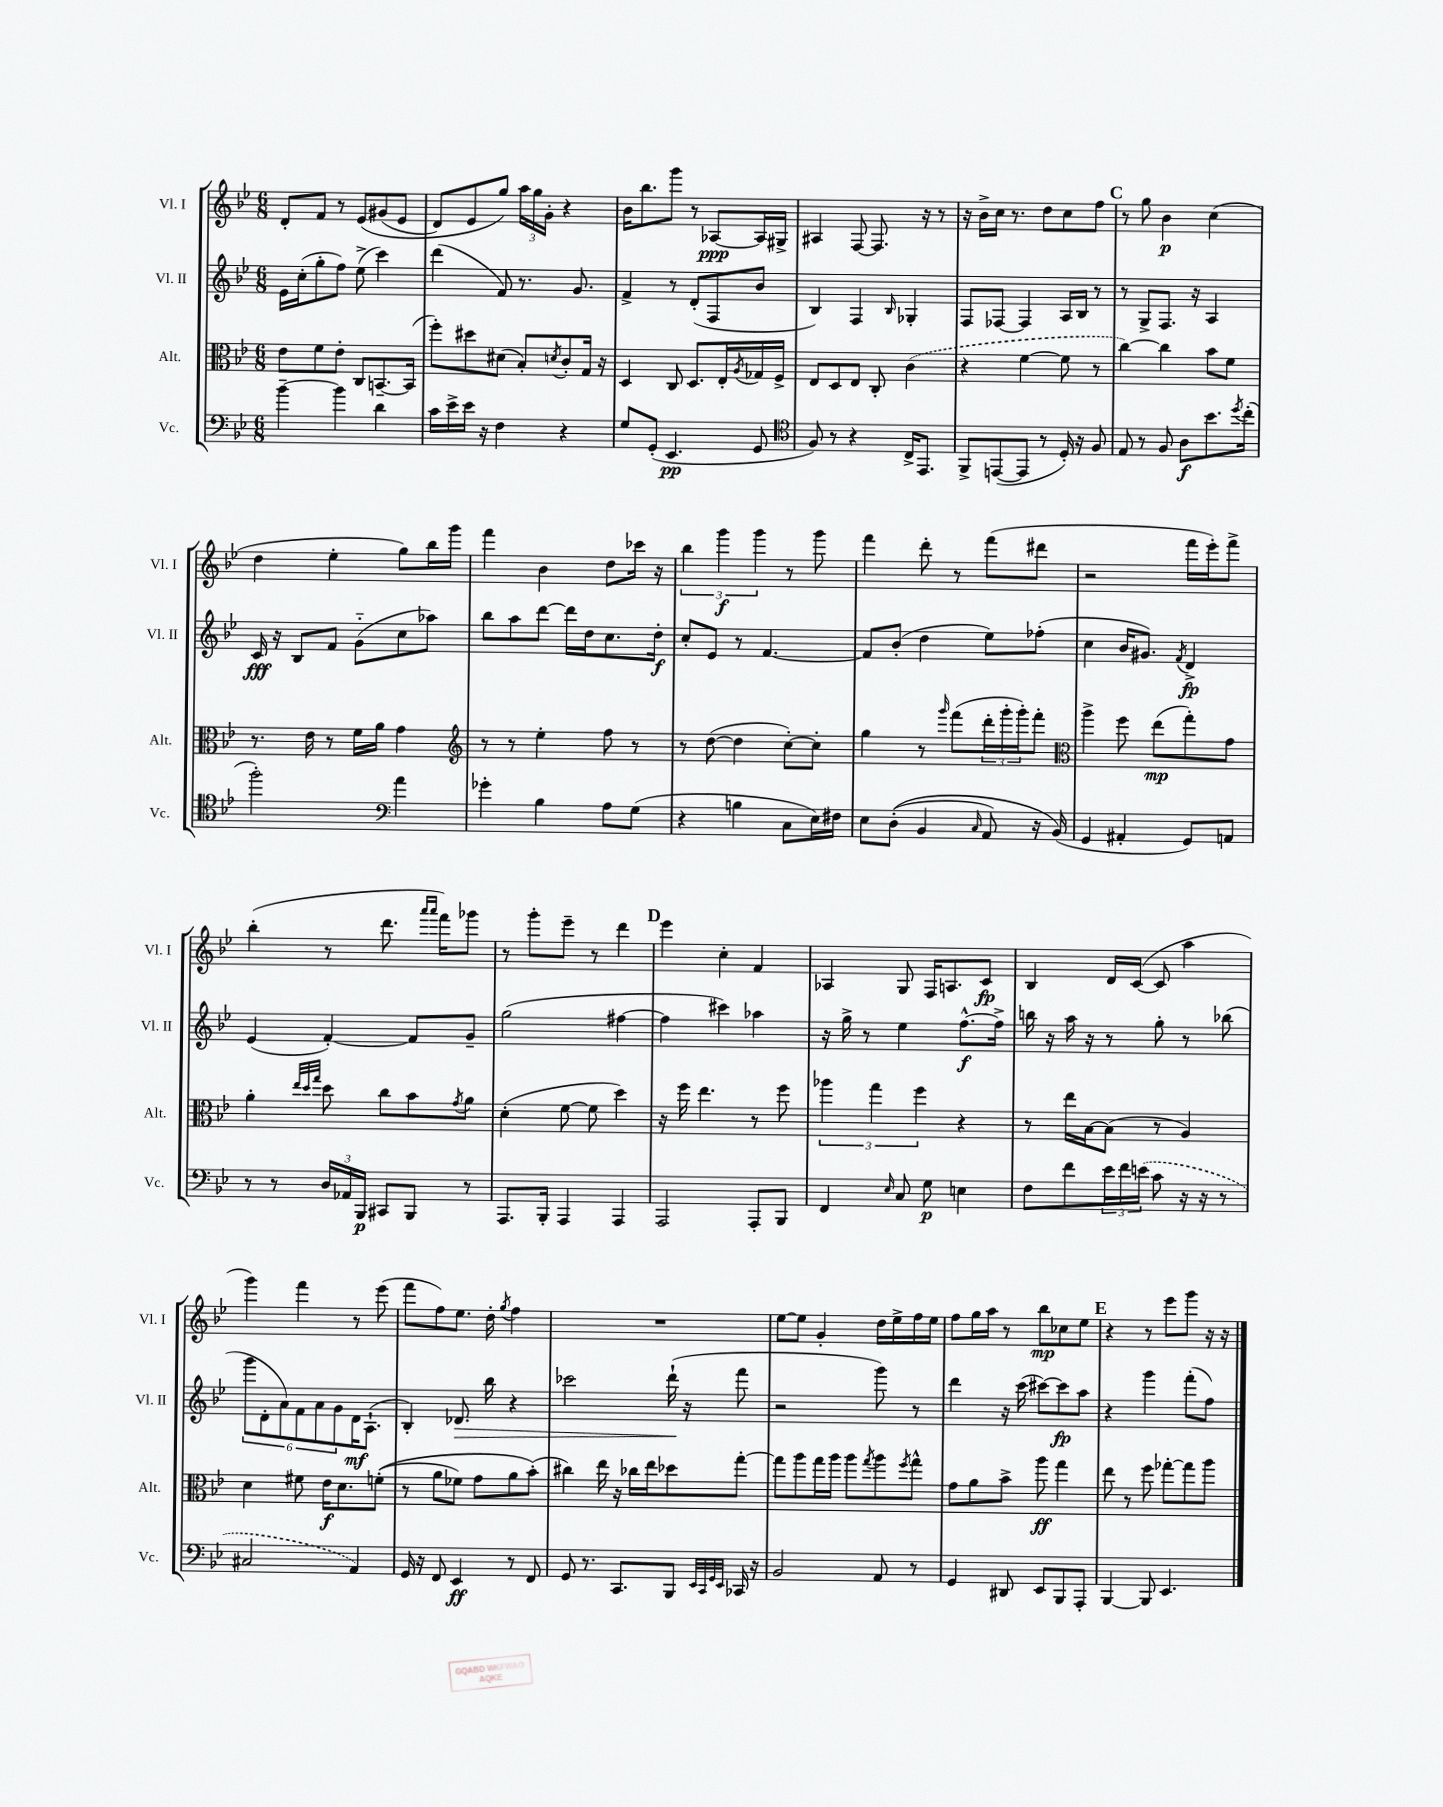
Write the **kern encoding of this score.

**kern	**kern	**kern	**kern
*staff4	*staff3	*staff2	*staff1
*clefF4	*clefC3	*clefG2	*clefG2
*k[b-e-]	*k[b-e-]	*k[b-e-]	*k[b-e-]
*M6/8	*M6/8	*M6/8	*M6/8
[4b-~	8e-	16e-	8d'
.	.	(16cc'	.
.	8f	8gg'	8f
4b-]	8e-'	8ff)	8r
.	8C	(8ee-^	&(8e-
4d	[8.BB~	4ccc)	(8g#
.	.	.	8e-
.	(16BB]	.	.
=	=	=	=
16c	8ff')	(4ddd	8d)
16e-^	.	.	.
16e-	8dd#	.	8e-
16r	.	.	.
4F	(8d#	8f)	8gg&)
.	8B-')	8.r	24aa
.	.	.	24gg
.	.	.	24g'
.	8qd	.	.
4r	8c'	.	4r
.	.	8.g	.
.	16G	.	.
.	16r	.	.
=	=	=	=
8G	4D	4f^	16b-
.	.	.	8.bb-
(8GG'	.	.	.
4.EE-	8C	8r	8ggg
.	8.D	(8d'	8r
.	.	8F	[8A-
.	16E-'	.	.
.	8qA	.	.
8GG	16G-	8b-	16A-]
.	16F^	.	16G#^
=	=	=	=
*clefC4	*	*	*
8F)	8E-	4B-)	4A#
8r	8D	.	.
4r	8E-	4F	[8F
.	8C'	.	8.F]
.	.	16qqB-	.
16C^	(4c	4G-'	.
8.EE-	.	.	16r
.	.	.	8r
=	=	=	=
8FF^	4r	8F	16r
.	.	.	16b-^
([8EE	.	[8F-	16cc
.	.	.	8.r
8EE]	[4f	4F-]	.
8r	.	.	8dd
16D')	8f]	16A	8cc
16r	.	16B-	.
8F	8r	8r	8ff
=	=	=	=
8E-	[4cc)	8r	8r
8r	.	8G^	8gg
8F	4cc]	8.F	4b-
8A	.	.	.
.	.	16r	.
8.b-	8b-	4A	(4cc
.	8f	.	.
8qdd	.	.	.
(16cc'	.	.	.
=	=	=	=
2ff')	8.r	16c	4dd
.	.	16r	.
.	.	8B-	.
.	16e-	.	.
.	8r	8f	4ee-'
.	16f	(8g'~	.
.	16a	.	.
*clefF4	*	*	*
4a	4g	8cc	8gg)
.	.	8aa-)	16bb-
.	.	.	16ggg
=	=	=	=
*	*clefG2	*	*
4g-'	8r	8bb-	4fff
.	8r	8aa	.
4B-	4ee-'	[8ddd	4b-
.	.	16ddd]	.
.	.	16dd	.
8A	8ff	8.cc	8dd
(8G	8r	.	16ccc-
.	.	16dd'	16r
=	=	=	=
4r	8r	8cc'	6bb-
.	([8dd	8e-	.
.	.	.	6ggg
4B	4dd]	8r	.
.	.	.	6ggg
.	.	[4.f	.
8C	[8cc')	.	8r
16E-)	8cc']	.	8ggg
16F#	.	.	.
=	=	=	=
8E-	4gg	8f]	4fff
&((8D'	.	(8b-'	.
4BB-	8r	4dd	8ddd'
.	16qqggg	.	.
.	(8fff	.	8r
16qqC	.	.	.
8AA)	24ddd'	8ee-)	(8fff
.	24ggg'	.	.
.	24ggg')	.	.
16r	8fff'	(8ff-'	8ddd#
(16BB-&)	.	.	.
=	=	=	=
*	*clefC3	*	*
4GG	4aa^	4cc	2r
4AA#'	8ff	16b-	.
.	.	8.g#)	.
.	(8ee-	.	.
.	.	8qf	.
8GG)	8gg')	4d^	16fff
.	.	.	16eee-')
8AA	8g	.	8fff^
=	=	=	=
8r	4a'	(4e-	(4bb-'
8r	.	.	.
.	32qqee-	.	.
.	32qqdd	.	.
.	32qqgg	.	.
24D	8dd	[4f')	8r
24AA-	.	.	.
24BBB-	.	.	.
8CC#	8cc	.	8.ddd
8BBB-	8b-	8f]	.
.	.	.	16qqaaa
.	.	.	16qqaaa
.	.	.	16fff)
.	8qg	.	.
8r	8a	8g~	8ggg-
=	=	=	=
8.AAA	(4d'	(2gg	8r
.	.	.	8ggg'
16BBB-'	.	.	.
4AAA	[8f	.	8eee-~
.	8f]	.	8r
4AAA	4dd)	[4ff#	4ddd
=	=	=	=
2AAA	16r	4ff#]	4eee-
.	16ff	.	.
.	4.ee-	.	.
.	.	4ccc#)	4cc'
8AAA'	8r	4aa-	4f
8BBB-	8ff	.	.
=	=	=	=
4FF	6aa-	16r	4A-
.	.	16gg^	.
.	.	8r	.
.	6gg	.	.
16qqE-	.	.	.
8C	.	4ee-	8G
.	6ff	.	.
8G	.	.	16F
.	.	.	8.A
4E	4r	[8.ff^^	.
.	.	.	8c
.	.	16ff^]	.
=	=	=	=
8F	8r	16bb	4B-
.	.	16r	.
8f	16ee-	16aa	.
.	[16B-	16r	.
24e-	(8B-]	8r	16d
24f	.	.	.
.	.	.	([16c
(24e	.	.	.
8c	8r	8gg'	8c]
16r	4A)	8r	4aa
16r	.	.	.
8r	.	(8bb-	.
=	=	=	=
2C#	4d	12ggg	4ggg)
.	.	12d'	.
.	.	12a)	.
.	8f#	12f	4fff
.	.	12a	.
.	16e-	.	.
.	.	12g	.
.	8.d	.	.
4AA)	.	16d	8r
.	.	(8.A`	.
.	&((8f'	.	(8eee-
=	=	=	=
16GG	8r	4B-')	8fff
16r	.	.	.
8FF	8a	.	8ff)
4EE-	8f-)	8.d-	8.ee-
.	8g	.	.
.	.	16bb-	16dd'
.	.	.	8qgg
8r	8a	4r	4ff
8FF	(8b-'&)	.	.
=	=	=	=
8GG	4cc#)	2ccc-	2.r
8.r	.	.	.
.	16ee-	.	.
8.CC	16r	.	.
.	16cc-	.	.
.	16ee-	.	.
8BBB-	8dd-	(16ddd`	.
.	.	16r	.
32qqEE-	.	.	.
32qqCC	.	.	.
32qqGG	.	.	.
32qqEE-	.	.	.
16CC-	[8gg'	8fff	.
16r	.	.	.
=	=	=	=
2BB-	8gg]	2r	[8ee-
.	8aa	.	8ee-]
.	16gg	.	4g'
.	16aa	.	.
.	8aa	.	.
.	8qgg	.	.
8AA	8aa	8ggg)	16dd
.	.	.	16ee-^
.	8qff	.	.
8r	8gg^^	8r	16ff
.	.	.	16ee-
=	=	=	=
4GG	8g	4ddd	8ff
.	8a	.	16gg
.	.	.	16aa
8DD#	8b-^	16r	8r
.	.	(16ccc	.
8EE-	8aa	[8ccc#)	8bb-
8BBB-	4gg	8ccc#]	8cc-
8AAA'	.	8aa	8ee-
=	=	=	=
[4BBB-	8ee-	4r	4r
.	8r	.	.
8BBB-]	8ff	4ggg	8r
4.EE-	[8gg-'	.	8eee-
.	8gg-]	(8fff'	8ggg
.	8aa	8ff)	16r
.	.	.	16r
==	==	==	==
*-	*-	*-	*-
